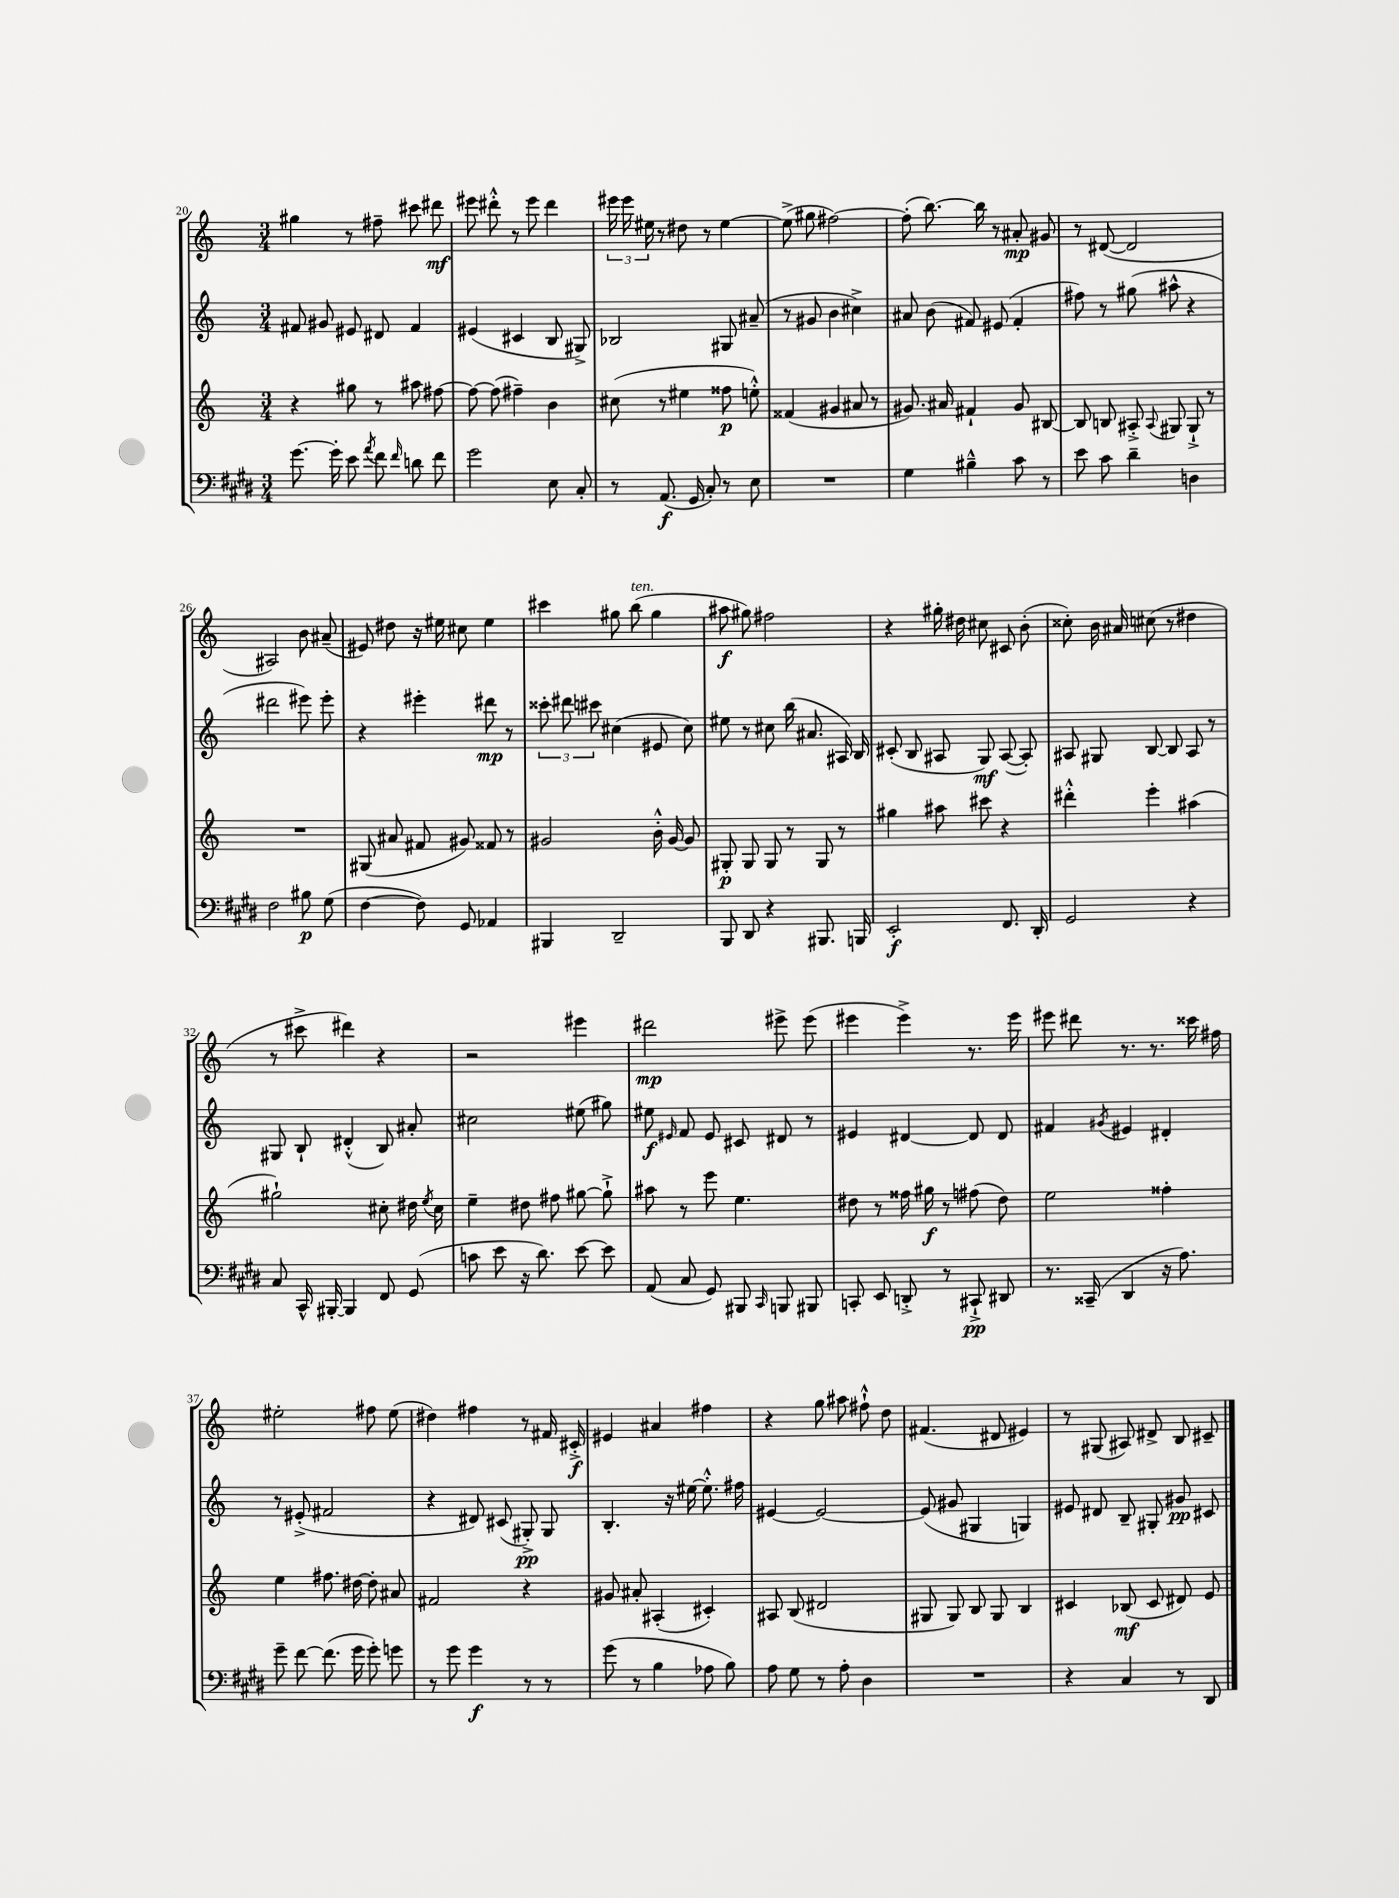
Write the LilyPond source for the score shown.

<<
\new StaffGroup <<
\new Staff = "s0" {
    \clef treble \key c \major \numericTimeSignature \time 3/4
    \autoBeamOff gis''4 r8 fis''8-- cis'''8 dis'''8\mf |
    eis'''8 dis'''8-.-^ r8 eis'''8 dis'''4 |
    \tuplet 3/2 { eis'''16 eis'''16 eis''16 } r8 dis''8 r8 eis''4~ |
    eis''8->( gis''8 fis''2~) |
    fis''8-.( b''8.~) b''16 r8 ais'8-.\mp gis'8 |
    r8 dis'8~( dis'2 |
    ais2) b'8 ais'8--( |
    eis'8) dis''8 r16 eis''16 cis''8 eis''4 |
    cis'''4 gis''8 b''8^\markup { \italic "ten." }( gis''4 |
    ais''8\f gis''8) fis''2 |
    r4 gis''16-. dis''16 cis''8 cis'8 b'8-.( |
    cisis''8-.) b'16 ais'16 cis''8( r8 dis''4 |
    r8 cis'''8-> dis'''4) r4 |
    r2 eis'''4 |
    dis'''2\mp eis'''8-> eis'''8( |
    eis'''4 eis'''4->) r8. eis'''16 |
    eis'''8 dis'''8 r8. r8. cisis'''16 fis''16 |
    eis''2-. fis''8 eis''8( |
    dis''4) fis''4 r8 fis'16 cis'16-.->\f |
    eis'4 ais'4 fis''4 |
    r4 g''8 ais''8 fis''8-!-^ d''8 |
    fis'4.( dis'8 eis'4) |
    r8 gis8( ais8) dis'8-> b8 cis'8-- \bar "|." |
}
\new Staff = "s1" {
    \clef treble \key c \major \numericTimeSignature \time 3/4
    \autoBeamOff fis'8 gis'8 eis'8 dis'8 fis'4 |
    eis'4( cis'4 b8 gis8->) |
    bes2 gis8 ais'8--( |
    r8 gis'8 b'4 cis''4->) |
    ais'8 b'8( fis'8) eis'8( fis'4-. |
    fis''8) r8 gis''8( ais''8-^ r4 |
    dis'''2 eis'''8) eis'''8-. |
    r4 eis'''4-. dis'''8\mp r8 |
    \tuplet 3/2 { cisis'''8-. dis'''8 cis'''8 } cis''4( eis'8 cis''8) |
    eis''8 r8 cis''8 b''16( ais'8. ais16) b16 |
    cis'8-.( b8 ais8 g8\mf) ais8~( ais8-.) |
    ais8 gis8 b8~ b8 ais8 r8 |
    gis8 b8-! dis'4-.-^( b8) ais'8-. |
    cis''2 eis''8( gis''8) |
    eis''8\f \grace { eis'16 } f'8 eis'8 cis'8 dis'8 r8 |
    eis'4 dis'4~ dis'8 dis'8 |
    fis'4 \acciaccatura { gis'8 } eis'4 dis'4-. |
    r8 eis'8-.->( fis'2 |
    r4 dis'8) cis'8( gis8-.->\pp) gis8 |
    b4.-. r16 eis''16~ eis''8.-.-^ fis''16 |
    eis'4~ eis'2~ |
    eis'8( gis'8 gis4 g4) |
    eis'8 dis'8 b8-- gis8-. gis'8\pp cis'8 \bar "|." |
}
\new Staff = "s2" {
    \clef treble \key c \major \numericTimeSignature \time 3/4
    \autoBeamOff r4 gis''8 r8 ais''8 fis''8~ |
    fis''8~ fis''8( fis''4--) b'4 |
    cis''8( r8 eis''4 fisis''8\p e''8-.-^) |
    fisis'4( gis'4 ais'8 r8 |
    gis'8.) ais'16 fis'4-! gis'8 bis8~ |
    bis8 b8 ais8-.-> \appoggiatura { ais8 } gis8 gis8-!-> r8 |
    R2. |
    gis8( ais'8 fis'8 gis'8) fisis'8 r8 |
    gis'2 b'16-.-^ gis'16~ gis'8 |
    gis8-.\p gis8 gis8 r8 gis8 r8 |
    gis''4 ais''8 cis'''8 r4 |
    dis'''4-.-^ e'''4-. ais''4( |
    gis''2-!) cis''8-. dis''16 \acciaccatura { e''8 } cis''16 |
    e''4-- dis''8 fis''8 gis''8~ gis''8-!-> |
    ais''8 r8 e'''8 e''4. |
    dis''8 r8 fisis''16 gis''16\f r8 fis''8( dis''8) |
    e''2 fisis''4-. |
    e''4 fis''8. dis''16~ dis''8-. ais'8 |
    fis'2 r4 |
    gis'8 ais'8-. ais4-.( cis'4-.) |
    ais8 b8( dis'2 |
    gis8 gis8) b8 gis8 b4 |
    cis'4 bes8\mf( cis'8 dis'8) e'8 \bar "|." |
}
\new Staff = "s3" {
    \clef bass \key e \major \numericTimeSignature \time 3/4
    \autoBeamOff gis'8.~ gis'16-. e'8 \acciaccatura { a'8 } fis'8 \grace { fis'16 } d'8 fis'8 |
    gis'2 e8 cis8-. |
    r8 a,8.\f( gis,16 cis8-.) r8 e8 |
    R2. |
    gis4 bis4---^ cis'8 r8 |
    e'8 cis'8 dis'4-- d4 |
    fis2 bis8\p gis8( |
    fis4~ fis8) gis,8 aes,4 |
    bis,,4 dis,2-- |
    b,,8 dis,8 r4 bis,,8. b,,16 |
    e,2-.\f fis,8. dis,16-. |
    gis,2 r4 |
    cis8 cis,16-^ bis,,16~-. bis,,4 fis,8 gis,8( |
    c'8 e'8 r16 dis'8.) e'8~ e'8 |
    a,8( cis8 gis,8) bis,,8 \grace { cis,16 } b,,8 bis,,8 |
    c,8-. e,8 d,8-.-> r8 cis,8-!->\pp dis,8 |
    r8. cisis,16--( dis,4 r16 a8.) |
    gis'8-- fis'8~ fis'8.( gis'16 gis'8-.) g'8 |
    r8 gis'8 gis'4\f r8 r8 |
    gis'8( r8 b4 aes8 b8) |
    a8 gis8 r8 a8-. dis4 |
    R2. |
    r4 cis4 r8 dis,8 \bar "|." |
}
>>
>>
\layout { \context { \Score currentBarNumber = #20 } }
